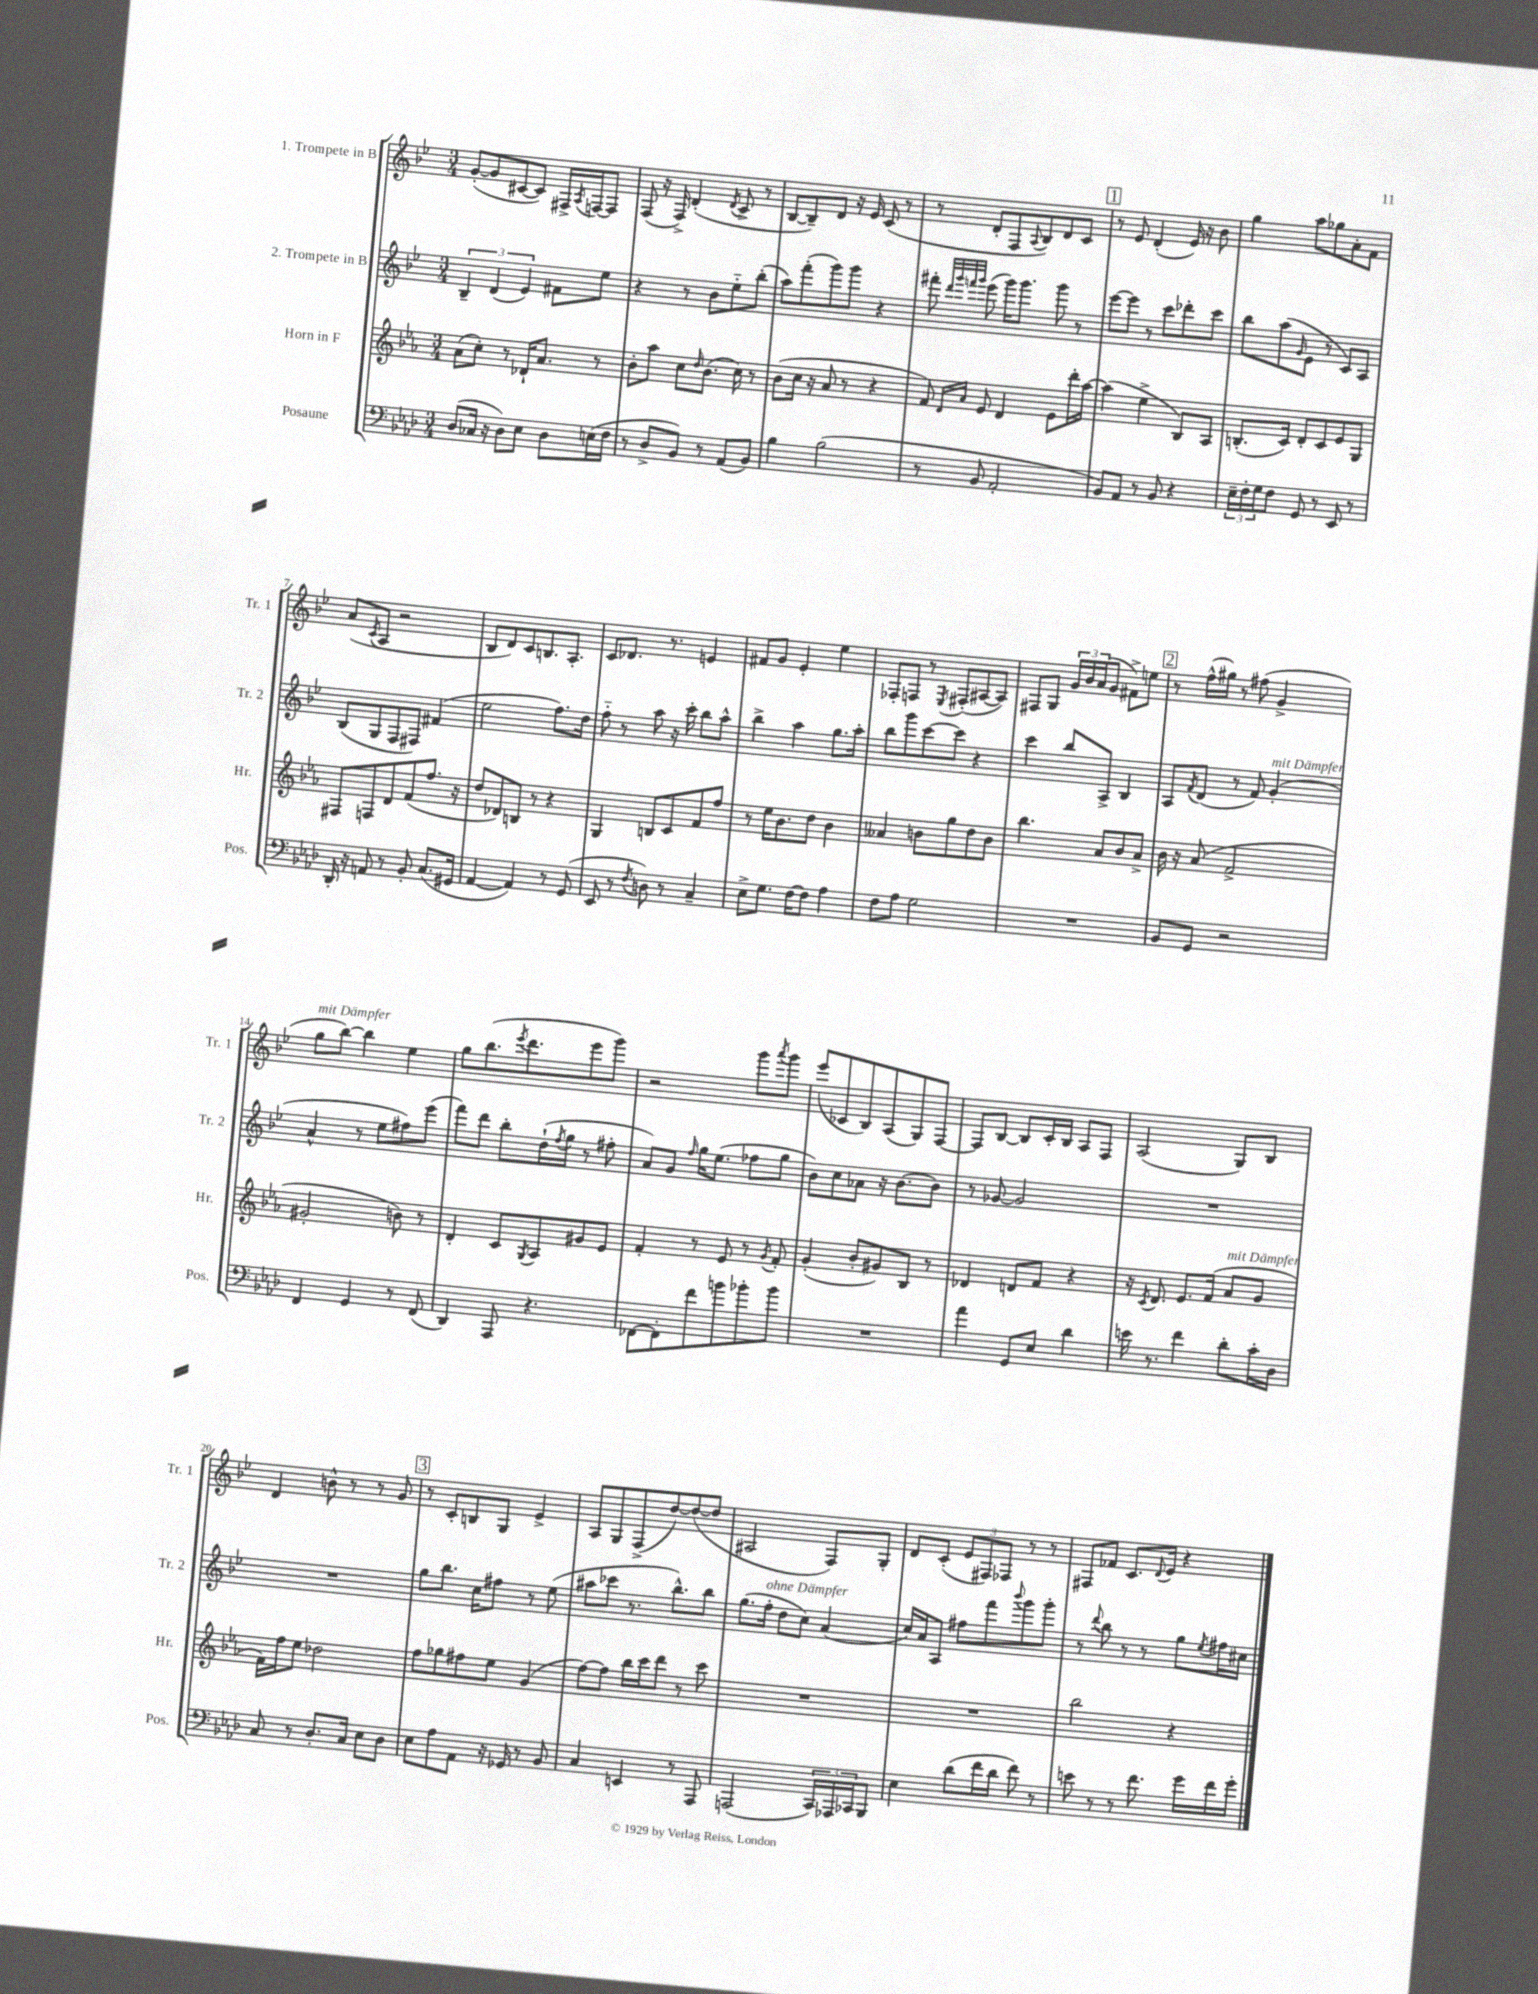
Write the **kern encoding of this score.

**kern	**kern	**kern	**kern
*part4	*part3	*part2	*part1
*staff4	*staff3	*staff2	*staff1
*I"Posaune	*I"Horn in F	*I"2. Trompete in B	*I"1. Trompete in B
*I'Pos.	*I'Hr.	*I'Tr. 2	*I'Tr. 1
*clefF4	*clefG2	*clefG2	*clefG2
*k[b-e-a-d-]	*k[b-e-a-]	*k[b-e-]	*k[b-e-]
*M3/4	*M3/4	*M3/4	*M3/4
=1	=1	=1	=1
(8D-/L	(8a-\L	6B-~/	([8g'/L
16C-X/Jk	8cc'\J)	.	8g/]
.	.	(6d/	.
16r	.	.	.
8D-\L)	8r	.	[8c#X/
.	.	6e-/)	.
8E-\J	16d-X`/KL	.	8c#/J])
.	8.a-/J	.	.
8D-\L	.	8f#X\L	16F#X^/LL
.	.	.	8qA/
.	.	.	[16Fn/J
(16En\L	8r	8ee-\J	8F/J]
16F\JJ	.	.	.
=2	=2	=2	=2
8r	8b-'\L	4r	(8F/
8D-^/L	8aa-\J	.	16r
.	.	.	16F^/)
8BB-/J)	8cc\L	8r	(4d'/
.	16qqdd/	.	.
8r	(8.b-\J	8b-\L	.
.	.	.	8qd/
(8AA-/L	.	8ee-\	8c^/
.	16cc\)	.	.
8BB-/J)	8r	(8bb-'\J	8r
=3	=3	=3	=3
4B-\	(8b-\L	8aa\L)	[8B-/L
.	16cc\Jk	(8fff'\	8B-~/])
.	16r	.	.
(2B-\	8a-/	8ggg\)	8d/J
.	8r	8ggg\J	16r
.	.	.	16e-/
.	4r	4r	(8c/
.	.	.	8r
=4	=4	=4	=4
8r	8f/)	8fff#X'\	8r
.	.	32qqddd/LLL	.
.	.	32qqggg/	.
.	16qqd/LL	32qqfffn/	.
.	16qqa-/JJ	32qqggg/JJJ	.
8BB-/	8e-/	(8eee-\	8d'/L
2AA-'/	4d/	16ggg\KL)	8F/
.	.	8.ggg\J	.
.	.	.	8qqA/
.	.	.	8B-/)
.	8e-\L	8ggg\	8d/
.	16ddd'\L	8r	8c/J
.	[16aa-\JJ	.	.
!!LO:REH:place=s1:t=1
=5	=5	=5	=5
8BB-/L)	(4aa-\]	[8eee-\L	8r
8AA-/J	.	8eee-\J]	8e-/
8r	4ee-^\	8r	(4d'/
8BB-/	.	8ccc\L	.
4r	8B-/L)	8ddd-X'\	16e-/)
.	.	.	16r
.	8A-/J	8ccc\J	8b-\
=6	=6	=6	=6
24E-~\LL	(8.Bn'/L	8bb-\L	4gg\
24F'\	.	.	.
24G\J	.	.	.
8F\J	.	(8aa\	.
.	16c/Jk)	.	.
.	.	16qqg/	.
8GG/	8d'/L	8e-\J	8aa\L
8r	8c/	8r	8gg-X\
8EE-/	8e-/	8c/L)	8a'\
8r	8G/J	8A/J	8f\J
!!LO:LB:g=z
=7	=7	=7	=7
16DD-'/	8F#X/L	(8B-/L	(8a/L
16r	.	.	.
.	.	.	8qc/
8AAn/	8Fn/	8G/	8A/J
8r	8d/	8F/	2r
8BB-'/	(8f/	8F#X/J)	.
(8.C/L	8.ff/J	(4f#X/	.
16GG#X/Jk	16r	.	.
=8	=8	=8	=8
[4AA-/	8dd/L	2ee-\	8B-/L
.	8d-X/)	.	8d/)
4AA-/])	8Bn/J	.	8c/
.	8r	.	8.Bn/
8r	4r	8.ff\L)	.
.	.	.	8.A'/J
(8GG/	.	.	.
.	.	16dd\Jk	.
=9	=9	=9	=9
8EE-/	4G/	8ff\	8c/L
8r	.	8r	8.d-X/J
8qF/	.	.	.
8Dn\)	8Bn/L	8aa\	.
.	.	.	8.r
8r	8c/	16r	.
.	.	16ccc'\	.
4C~/	8f/	8bb-\L	4en/
.	8ff/J	8aa^^\J	.
=10	=10	=10	=10
8E-^\L	8r	4bb-^\	8f#X/L
8.G\J	16ee-\KL	.	8g/J
.	8.b-\	.	.
.	.	4aa\	4e-'/
[16F\KL	.	.	.
8F\J]	8dd\J	.	.
4A-\	4b-\	8.gg\L	4ee-\
.	.	16aa'\Jk	.
=11	=11	=11	=11
8F\L	4a--X/	8bb-\L	8F-X'/L
8A-\J	.	8ggg\	8Fn/J
2G\	8bn\L	[8ccc\	8r
.	.	.	8qE-/
.	8gg\	8ccc\J]	(8F#X'/L
.	8dd\	4r	[8A#X/
.	8b\J	.	8A#/J])
=12	=12	=12	=12
2.r	4.bb-\	4ccc\	8F#X/L
.	.	.	8G/J
.	.	8bb-/L	24g/LL
.	.	.	24b-/
.	.	.	(24a/J
.	8a-/L	8A^/J	8g/J
.	8b-/	4B-/	8f#X^\L)
.	8a-^/J	.	8een\J
!!LO:REH:place=s1:t=2
=13	=13	=13	=13
8BB-/L	16b-\	8A/L	8r
.	16r	.	.
.	.	8qf/	.
8GG/J	(8a-/	(8d/J	(16ff^^\LL
.	.	.	16gg#X\JJ)
2r	2f^/	8r	8r
.	.	8f/)	(8ff#X\
!	!	!LO:TX:a:i:t=mit Dämpfer	!
.	.	(4g'/	4g^/
!!LO:LB:g=z
=14	=14	=14	=14
!	!	!	!LO:TX:a:i:t=mit Dämpfer
4FF/	2g#X'/	4a^^/	8gg\L
.	.	.	[8bb-\J)
4GG/	.	8r	4bb-\]
.	.	8ee-\L	.
8r	8bn\)	8ff#X\)	4ee-\
(8FF/	8r	(8eee-\J	.
=15	=15	=15	=15
4DD-/)	4d'/	8fff\L)	8gg\L
.	.	8ddd\J	(8.bb-\
8AAA-/	8c/L	8bb-'\L	.
.	.	.	8qeee-/
.	.	.	8.ddd\
.	8qG/	.	.
4.r	8A-/	(16dd`\L	.
.	.	8qff/	.
.	.	16gg\JJ	.
.	8g#X/	8r	8eee-\
.	8e-/J	8ff#X'\	8ggg\J)
=16	=16	=16	=16
[8FF-X\L	4f'/	8a/L)	2r
8FF-'\]	.	8g/J	.
.	.	16qqff/	.
8f\	8r	16gg\KL	.
.	.	(8.ee-\J	.
8bn\	8e-/	.	.
8b-X'\	8r	8ff-X\L	8ggg\L
.	8qg/	.	8qaaa/
8b-\J	8f'/	8gg\J	8ggg\J
=17	=17	=17	=17
2.r	(4g'/	8b-\L)	(8eee-/L
.	.	8cc\	8c-X/
.	8b-'/L	8a-X\J	8B-/)
.	8g#X/)	16r	(8A/
.	.	[8.b-\L	.
.	8B-/J	.	8G/)
.	8r	8b-\J]	[8F/J
=18	=18	=18	=18
4a-\	4d-X/	8r	8F/L]
.	.	[8g-X/	[8B-/J
8GG/L	8dn/L	2g-/]	8B-/L]
8E-/J	8f/J	.	16c'/L
.	.	.	16B-/JJ
4d-\	4r	.	8A/L
.	.	.	8F/J
=19	=19	=19	=19
16en\	16r	2.r	(2A/
.	8qc/	.	.
8.r	8.d/	.	.
4f\	8.e-/L	.	.
.	(16f/Jk	.	.
!	!LO:TX:a:i:t=mit Dämpfer	!	!
8d-'\L	8a-/L	.	8G/L)
16c'\L	8g/J	.	8B-/J
16D-\JJ	.	.	.
!!LO:LB:g=z
=20	=20	=20	=20
8C/	16f\LL)	2.r	4d/
.	16ff\J	.	.
8r	8ee-\J	.	.
8.D-'/L	2dd-X\	.	8bn^^\
.	.	.	8r
16C/Jk	.	.	.
8E-\L	.	.	8r
8D-\J	.	.	8g/
!!LO:REH:place=s1:t=3
=21	=21	=21	=21
8E-\L	8ff\L	8gg\L	8r
8A-\	8gg-X\	8.bb-\J	8c'/L
8AA-\J	8ff#X\	.	8Bn/
.	.	16cc\KL	.
16r	8ee-\J	8ff#X\J	8G/J
16GG-X/	.	.	.
8r	(4g/	8r	4e-^/
8BB-/	.	(8ee-\	.
=22	=22	=22	=22
4C/	[8ff\L)	8aa#X\L	8A/L
.	8ff\J]	8ccc-X\J	8G/
4EEn/	16bb-\LL	8.r	(8F^/
.	16ccc\J	.	.
.	8ddd\J	.	[8dd/)
.	.	8.bb-^^\L)	.
8r	8r	.	(8dd/_
8AAA-/	8ccc\	8bb-\J	8dd/J]
=23	=23	=23	=23
(2AAAn/	2.r	(8.gg\L	2A#X/
!	!	!LO:TX:a:i:t=ohne Dämpfer	!
.	.	16ff'\Jk	.
.	.	8dd\L	.
.	.	8cc\J)	.
24CC/LL)	.	(4a/	8F/L)
24AAA-X/	.	.	.
24CC-X/J	.	.	.
8BBB-/J	.	.	8G'/J
=24	=24	=24	=24
4E-\	2.r	16cc/LL)	8d/L
.	.	16a/J	.
.	.	8A/J	(8c'/J
(8d-\L	.	8ff#X\L	12e-/L
.	.	.	12F#X/)
16f\L	.	8fff\	.
.	.	.	12F-X/J
16d-\JJ	.	.	.
.	.	8qqbbb-/	.
8f\)	.	8ggg\	8r
8r	.	8ggg'\J	8r
=25	=25	=25	=25
8en\	2bb-\	8r	8F#X/L
.	.	8qqddd/	.
8r	.	8bb-\	8f-X/J
8r	.	8r	8.c/L
8.f\	.	8r	.
.	.	.	8qqd/
.	.	.	16e-/Jk
.	4r	8gg\L	4r
16g\LL	.	.	.
.	.	8qee-/	.
16f\	.	16ff#X\L	.
16g'\JJ	.	16cc#X\JJ	.
==	==	==	==
*-	*-	*-	*-
